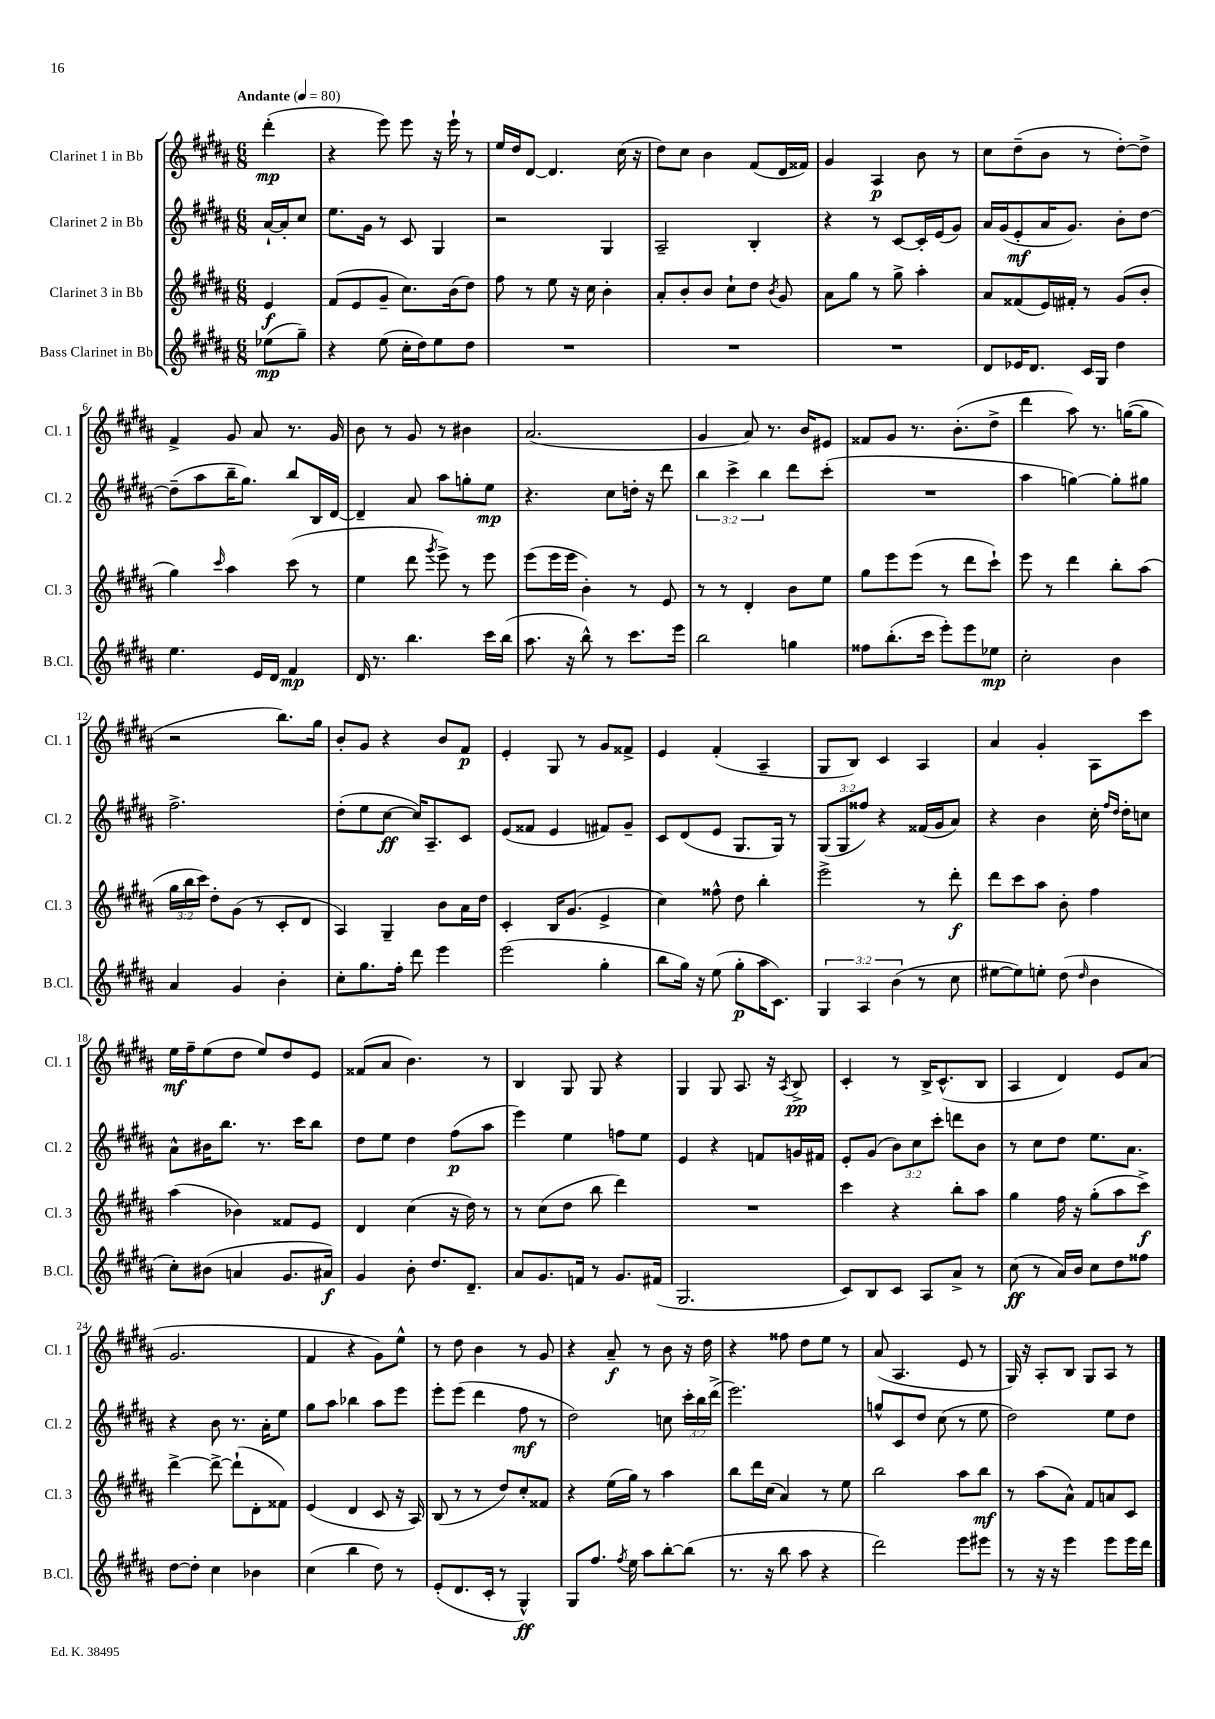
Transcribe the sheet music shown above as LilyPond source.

<<
\new StaffGroup <<
\new Staff = "s0" \with { instrumentName = "Clarinet 1 in Bb" shortInstrumentName = "Cl. 1" } {
    \clef treble \key b \major \numericTimeSignature \time 6/8 \partial 4 \tempo "Andante" 4 = 80
    \autoBeamOff dis'''4-.\mp( |
    r4 e'''8) e'''8 r16 e'''16-! r8 |
    e''16[ dis''16 dis'8]~ dis'4. cis''16( r16 |
    dis''8[) cis''8] b'4 fis'8[( dis'16 fisis'16]) |
    gis'4 ais4\p b'8 r8 |
    cis''8[ dis''8--( b'8] r8 dis''8[~-.) dis''8]-> |
    fis'4-> gis'8 ais'8 r8. gis'16 |
    b'8 r8 gis'8 r8 bis'4 |
    ais'2.( |
    gis'4 ais'8) r8. b'16[ eis'8] |
    fisis'8[ gis'8] r8. b'8.[-.( dis''8]-> |
    dis'''4 ais''8) r8. g''16[~( g''8] |
    r2 b''8.[) gis''16] |
    b'8[-. gis'8] r4 b'8[ fis'8]\p |
    e'4-. gis8 r8 gis'8[ fisis'8]-> |
    e'4 fis'4-.( ais4-- |
    gis8[ b8]) cis'4 ais4 |
    ais'4 gis'4-. ais8[ cis'''8] |
    e''16[\mf fis''16-- e''8( dis''8] e''8[) dis''8 e'8] |
    fisis'8[( ais'8] b'4.) r8 |
    b4 gis8 gis8 r4 |
    gis4 gis8 ais8. r16 \acciaccatura { ais8 } b8->\pp |
    cis'4-. r8 b16[-> cis'8.-^( b8] |
    ais4 dis'4) e'8[ ais'8]( |
    gis'2. |
    fis'4 r4 gis'8[) e''8]-^ |
    r8 dis''8 b'4 r8 gis'8 |
    r4 ais'8--\f r8 b'8 r16 dis''16 |
    r4 fisis''8 dis''8[ e''8] r8 |
    ais'8( ais4. e'8 r8 |
    gis16) r16 ais8[-. b8] gis8[ ais8] r8 \bar "|." |
}
\new Staff = "s1" \with { instrumentName = "Clarinet 2 in Bb" shortInstrumentName = "Cl. 2" } {
    \clef treble \key b \major \numericTimeSignature \time 6/8 \override Staff.TupletNumber.text = #tuplet-number::calc-fraction-text \partial 4
    \autoBeamOff ais'16[~-! ais'16-. cis''8] |
    e''8.[ gis'16] r8 cis'8 gis4 |
    r2 gis4 |
    ais2-- b4-. |
    r4 r8 cis'8[~ cis'16-. e'16( gis'8]) |
    ais'16[ gis'16( e'8-.\mf ais'16 gis'8.]) b'8[-. dis''8]~ |
    dis''8[--( ais''8 b''16-- gis''8.]) b''8[ b16 dis'16]~ |
    dis'4-- ais'8 ais''8[ g''8-. e''8]\mp |
    r4. cis''8[ d''16]-. r16 dis'''8 |
    \tuplet 3/2 { b''4 cis'''4-> b''4 } dis'''8[ cis'''8]-.( |
    R2. |
    ais''4 g''4~) g''8[-. gis''8] |
    fis''2.-> |
    dis''8[-.( e''8 cis''8]~\ff cis''16[) ais8.-- cis'8] |
    e'8[( fisis'8] e'4 fis'8[) gis'8]-- |
    cis'8[ dis'8( e'8] gis8.[ gis16]) r8 |
    \tuplet 3/2 { gis8[( gis8 fisis''8]) } r4 fisis'16[( gis'16 ais'8]) |
    r4 b'4 cis''16-. \grace { fis''16[ dis''16] } dis''16[-. c''8] |
    ais'8[-^ bis'16 b''8.] r8. cis'''16[ b''8] |
    dis''8[ e''8] dis''4 fis''8[\p( ais''8] |
    e'''4) e''4 f''8[ e''8] |
    e'4 r4 f'8[ g'16 fis'16] |
    e'8[-. gis'8]( \tuplet 3/2 { b'8[) cis''8 cis'''8]-. } d'''8[ b'8] |
    r8 cis''8[ dis''8] e''8.[ ais'8.] |
    r4 b'8 r8. ais'16[-. e''8] |
    gis''8[ ais''8] bes''4 ais''8[ e'''8] |
    e'''8[-. e'''8]( dis'''4 fis''8\mf r8 |
    dis''2) c''8 \tuplet 3/2 { cis'''16[-. b''16 dis'''16]->( } |
    e'''2.) |
    g''8[-^ cis'8 dis''8] cis''8( r8 e''8 |
    dis''2) e''8[ dis''8] \bar "|." |
}
\new Staff = "s2" \with { instrumentName = "Clarinet 3 in Bb" shortInstrumentName = "Cl. 3" } {
    \clef treble \key b \major \numericTimeSignature \time 6/8 \override Staff.TupletNumber.text = #tuplet-number::calc-fraction-text \partial 4
    \autoBeamOff e'4\f |
    fis'8[( e'8 gis'8]-- cis''8.[) b'16( dis''8]) |
    fis''8 r8 e''8 r16 cis''16 b'4-. |
    ais'8[-. b'8-. b'8] cis''8[-! dis''8] \acciaccatura { b'8 } gis'8 |
    ais'8[ gis''8] r8 gis''8-> ais''4-. |
    ais'8[ fisis'8( e'16) fis'16]-. r8 gis'8[( b'8]-. |
    gis''4) \grace { cis'''16 } ais''4 cis'''8( r8 |
    e''4 dis'''8 \acciaccatura { gis'''8 } e'''8->) r8 e'''8 |
    e'''8[( e'''16 e'''16] b'4-.) r8 e'8 |
    r8 r8 dis'4-. b'8[ e''8] |
    gis''8[ e'''8 e'''8]( r8 dis'''8[ cis'''8]-!) |
    e'''8 r8 dis'''4 b''8[-. ais''8]( |
    \tuplet 3/2 { gis''16[ b''16 cis'''16]) } dis''8[-. gis'8]( r8 cis'8[-. dis'8] |
    ais4) gis4-- b'8[ ais'16 dis''16] |
    cis'4-. b16[ gis'8.]( e'4-> |
    cis''4) fisis''8-^ dis''8 b''4-. |
    e'''2-> r8 dis'''8-.\f |
    dis'''8[ cis'''8 ais''8] b'8-. fis''4 |
    ais''4( bes'4) fisis'8[ e'8] |
    dis'4 cis''4( r16 dis''16) r8 |
    r8 cis''8[( dis''8] b''8 dis'''4) |
    R2. |
    cis'''4 r4 b''8[-. ais''8] |
    gis''4 fis''16 r16 gis''8[-.( ais''8 cis'''8]->\f) |
    dis'''4~-> dis'''8~-> dis'''8[-!( dis'8-. fisis'8]) |
    e'4( dis'4 cis'8 r16 ais16) |
    b8( r8 r8 dis''8[) cis''8-. fisis'8] |
    r4 e''16[( gis''16]) r8 ais''4 |
    b''8[ dis'''16 cis''16]( ais'4) r8 e''8 |
    b''2 ais''8[ b''8]\mf |
    r8 ais''8[( ais'8]-^) fis'8[ a'8 cis'8] \bar "|." |
}
\new Staff = "s3" \with { instrumentName = "Bass Clarinet in Bb" shortInstrumentName = "B.Cl." } {
    \clef treble \key b \major \numericTimeSignature \time 6/8 \override Staff.TupletNumber.text = #tuplet-number::calc-fraction-text \partial 4
    \autoBeamOff ees''8[\mp( gis''8]--) |
    r4 e''8( cis''16[-. dis''16) e''8 dis''8] |
    R2. |
    R2. |
    R2. |
    dis'8[ ees'16 dis'8.] cis'16[ gis16] dis''4 |
    e''4. e'16[ dis'16] fis'4\mp |
    dis'16 r8. b''4. cis'''16[ b''16]( |
    ais''8. r16 b''8-^) r8 cis'''8.[ e'''16] |
    b''2 g''4 |
    fisis''8[ b''8.-.( cis'''16] e'''8[-.) e'''8 ees''8]\mp |
    cis''2-. b'4 |
    ais'4 gis'4 b'4-. |
    cis''8[-. gis''8. fis''16]-. dis'''8 e'''4 |
    e'''2( gis''4-. |
    b''8[ gis''16]) r16 e''8( gis''8[-.\p ais''16 cis'8.]) |
    \tuplet 3/2 { gis4 ais4 b'4( } r8 cis''8 |
    eis''8[~ eis''8) e''8]-. dis''8( \grace { dis''16 } b'4 |
    cis''8[-.) bis'8]( a'4 gis'8.[ ais'16]\f) |
    gis'4 b'8-. dis''8.[ dis'8.]-- |
    ais'8[ gis'8. f'16] r8 gis'8.[ fis'16]( |
    gis2. |
    cis'8[) b8 cis'8] ais8[ ais'8]-> r8 |
    cis''8\ff( r8 ais'16[) b'16] cis''8[ dis''8 fisis''8] |
    dis''8[~ dis''8]-. cis''4 bes'4 |
    cis''4( b''4 dis''8) r8 |
    e'8[-.( dis'8. cis'16]-. r8 gis4-^\ff) |
    gis8[ fis''8.] \acciaccatura { fis''8 } e''16 ais''8[ b''8~-. b''8]( |
    r8. r16 b''8 ais''8 r4 |
    dis'''2) e'''8[ eis'''8] |
    r8 r16 r16 e'''4 e'''8[ e'''16 dis'''16] \bar "|." |
}
>>
>>
